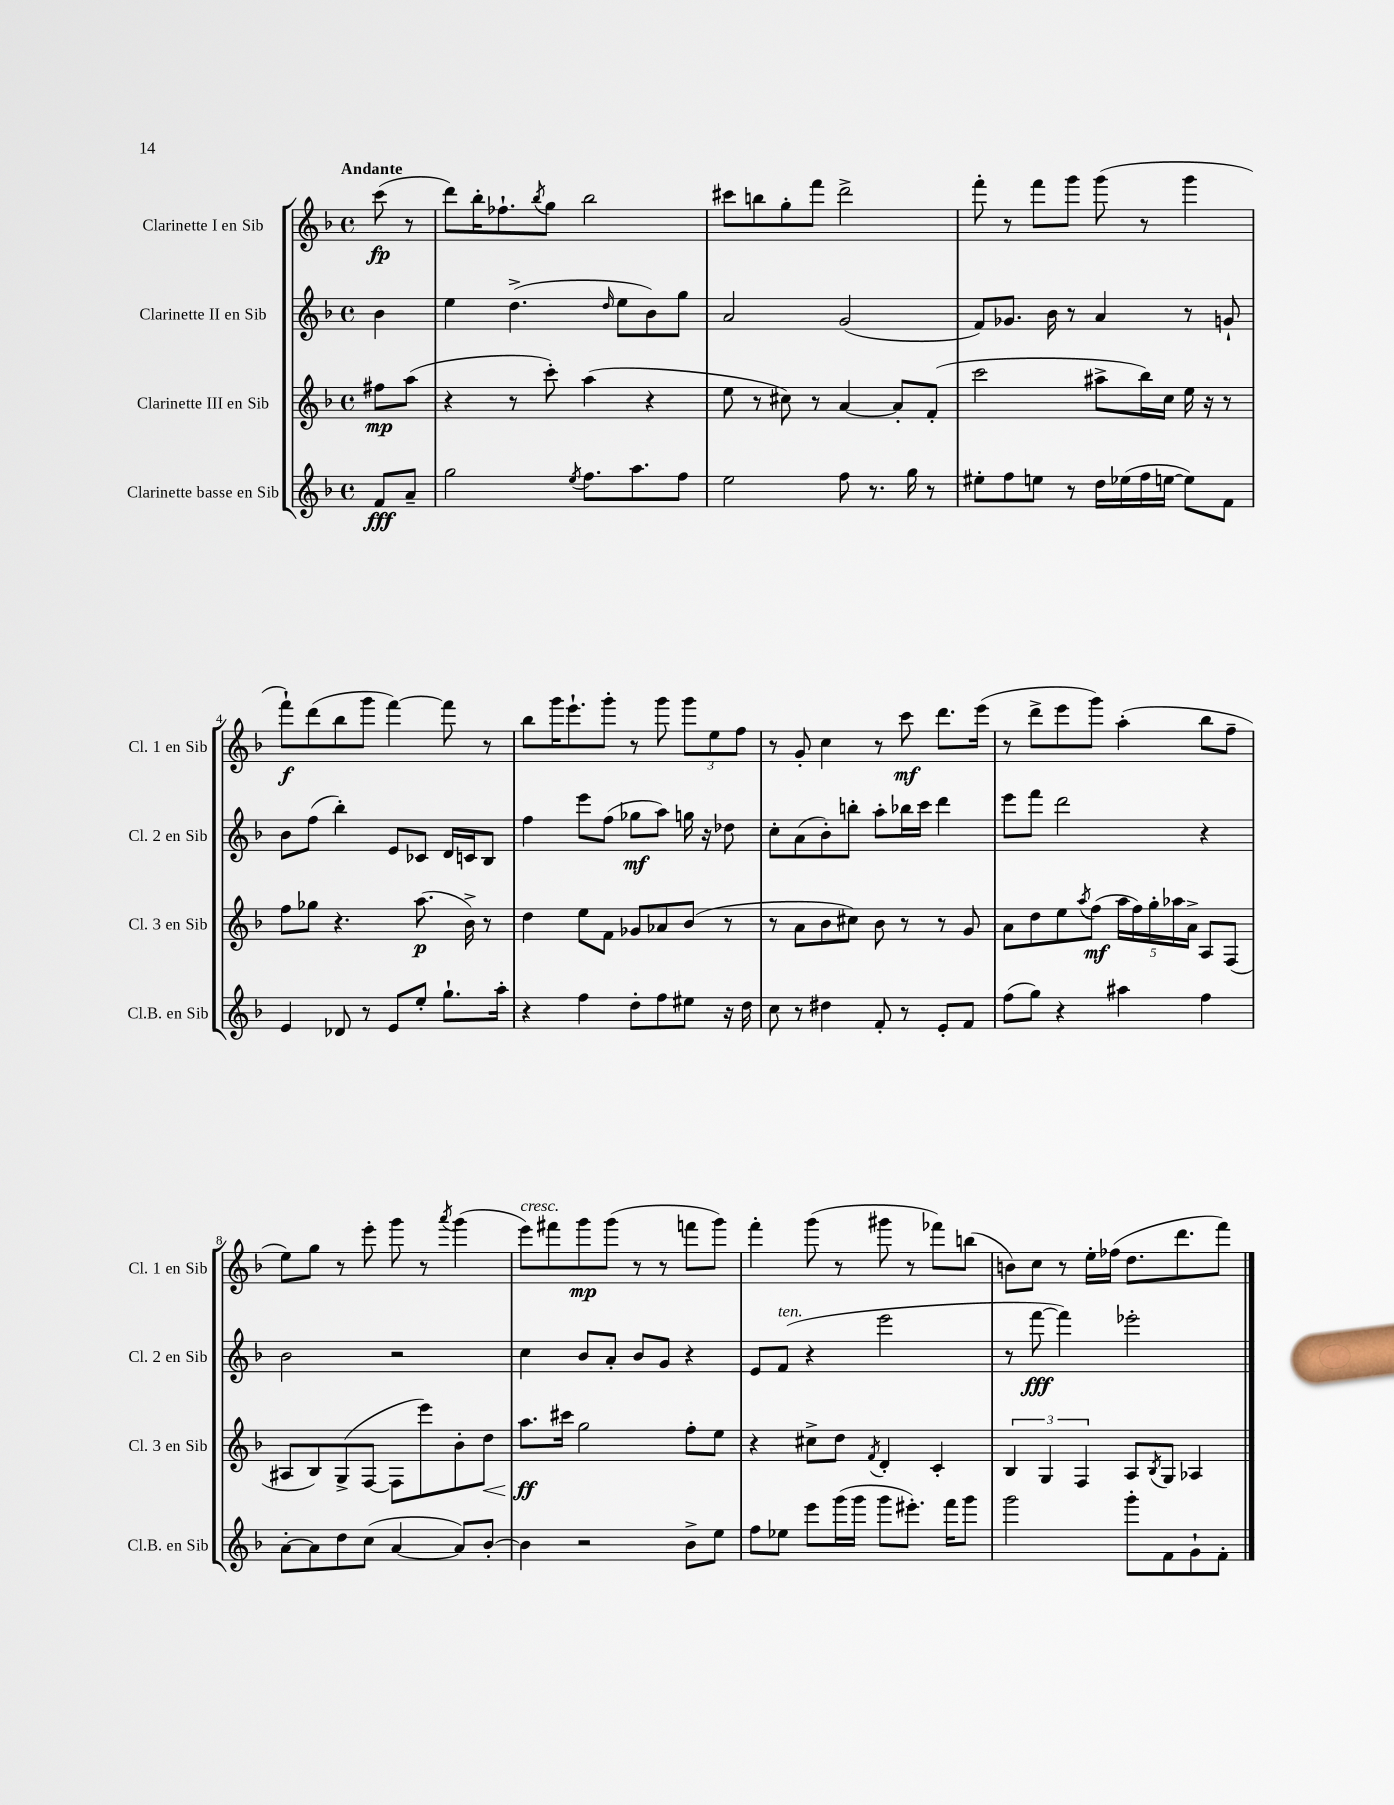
<<
\new StaffGroup <<
\new Staff = "s0" \with { instrumentName = "Clarinette I en Sib" shortInstrumentName = "Cl. 1 en Sib" } {
    \clef treble \key f \major \defaultTimeSignature \time 4/4 \partial 4 \tempo "Andante"
    c'''8\fp( r8 |
    d'''8) bes''16-. fes''8.-! \acciaccatura { bes''8 } g''8 bes''2 |
    cis'''8 b''8 g''8-. f'''8 d'''2-> |
    f'''8-. r8 f'''8 g'''8 g'''8( r8 g'''4 |
    f'''8-!\f) d'''8( bes''8 g'''8 f'''4~) f'''8 r8 |
    bes''8 g'''16 e'''8.-! g'''8-. r8 g'''8 \tuplet 3/2 { g'''8 e''8 f''8 } |
    r8 g'8-. c''4 r8 c'''8\mf d'''8. e'''16( |
    r8 d'''8-> e'''8 g'''8) a''4-.( bes''8 f''8-- |
    e''8) g''8 r8 e'''8-. g'''8 r8 \acciaccatura { a'''8 } g'''4( |
    e'''8^\markup { \italic "cresc." }) fis'''8 g'''8\mp g'''8( r8 r8 f'''8 g'''8) |
    f'''4-. g'''8( r8 gis'''8 r8 fes'''8) b''8( |
    b'8) c''8 r8 e''16-. fes''16( d''8. d'''8. f'''8) \bar "|." |
}
\new Staff = "s1" \with { instrumentName = "Clarinette II en Sib" shortInstrumentName = "Cl. 2 en Sib" } {
    \clef treble \key f \major \defaultTimeSignature \time 4/4 \partial 4
    bes'4 |
    e''4 d''4.->( \grace { d''16 } e''8 bes'8) g''8 |
    a'2 g'2( |
    f'8) ges'8. bes'16 r8 a'4 r8 g'8-! |
    bes'8 f''8( bes''4-.) e'8 ces'8 d'16 c'16 bes8 |
    f''4 e'''8 f''8( ges''8\mf a''8) g''16 r16 des''8 |
    c''8-. a'8( bes'8-.) b''8-. a''8-. bes''16 c'''16 d'''4 |
    e'''8 f'''8 d'''2 r4 |
    bes'2 r2 |
    c''4 bes'8 a'8-. bes'8 g'8 r4 |
    e'8 f'8^\markup { \italic "ten." }( r4 e'''2 |
    r8 f'''8~\fff f'''4) ees'''2-. \bar "|." |
}
\new Staff = "s2" \with { instrumentName = "Clarinette III en Sib" shortInstrumentName = "Cl. 3 en Sib" } {
    \clef treble \key f \major \defaultTimeSignature \time 4/4 \partial 4
    fis''8\mp a''8( |
    r4 r8 c'''8-.) a''4( r4 |
    e''8 r8 cis''8) r8 a'4~ a'8-. f'8-.( |
    c'''2 ais''8-> bes''16) c''16 e''16 r16 r8 |
    f''8 ges''8 r4. a''8.\p( bes'16->) r8 |
    d''4 e''8 f'8 ges'8 aes'8 bes'8( r8 |
    r8 a'8 bes'8 cis''8) bes'8 r8 r8 g'8 |
    a'8 d''8 e''8 \acciaccatura { a''8 } f''8\mf( \tuplet 5/4 { a''16 f''16) g''16-. aes''16 a'16-> } a8 f8( |
    ais8 bes8) g8->( f8~ f8 e'''8) bes'8-. d''8\< |
    a''8.\ff\! cis'''16 g''2 f''8-. e''8 |
    r4 cis''8-> d''8 \acciaccatura { f'8 } d'4-. c'4-. |
    \tuplet 3/2 { bes4 g4 f4 } a8 \acciaccatura { bes8 } g8 aes4 \bar "|." |
}
\new Staff = "s3" \with { instrumentName = "Clarinette basse en Sib" shortInstrumentName = "Cl.B. en Sib" } {
    \clef treble \key f \major \defaultTimeSignature \time 4/4 \partial 4
    f'8\fff a'8-- |
    g''2 \acciaccatura { e''8 } f''8. a''8. f''8 |
    e''2 f''8 r8. g''16 r8 |
    eis''8-. f''8 e''8 r8 d''16 ees''16( f''16 e''16~ e''8) f'8 |
    e'4 des'8 r8 e'8 e''8-. g''8.-! a''16-. |
    r4 f''4 d''8-. f''8 eis''8 r16 d''16 |
    c''8 r8 dis''4 f'8-. r8 e'8-. f'8 |
    f''8( g''8) r4 ais''4 f''4 |
    a'8~-. a'8 d''8 c''8( a'4~ a'8) bes'8~-. |
    bes'4 r2 bes'8-> e''8 |
    f''8 ees''8 e'''8 g'''16( g'''16 g'''8 eis'''8.-.) f'''16 g'''8 |
    g'''2 g'''8-. f'8 g'8-! f'8-. \bar "|." |
}
>>
>>
